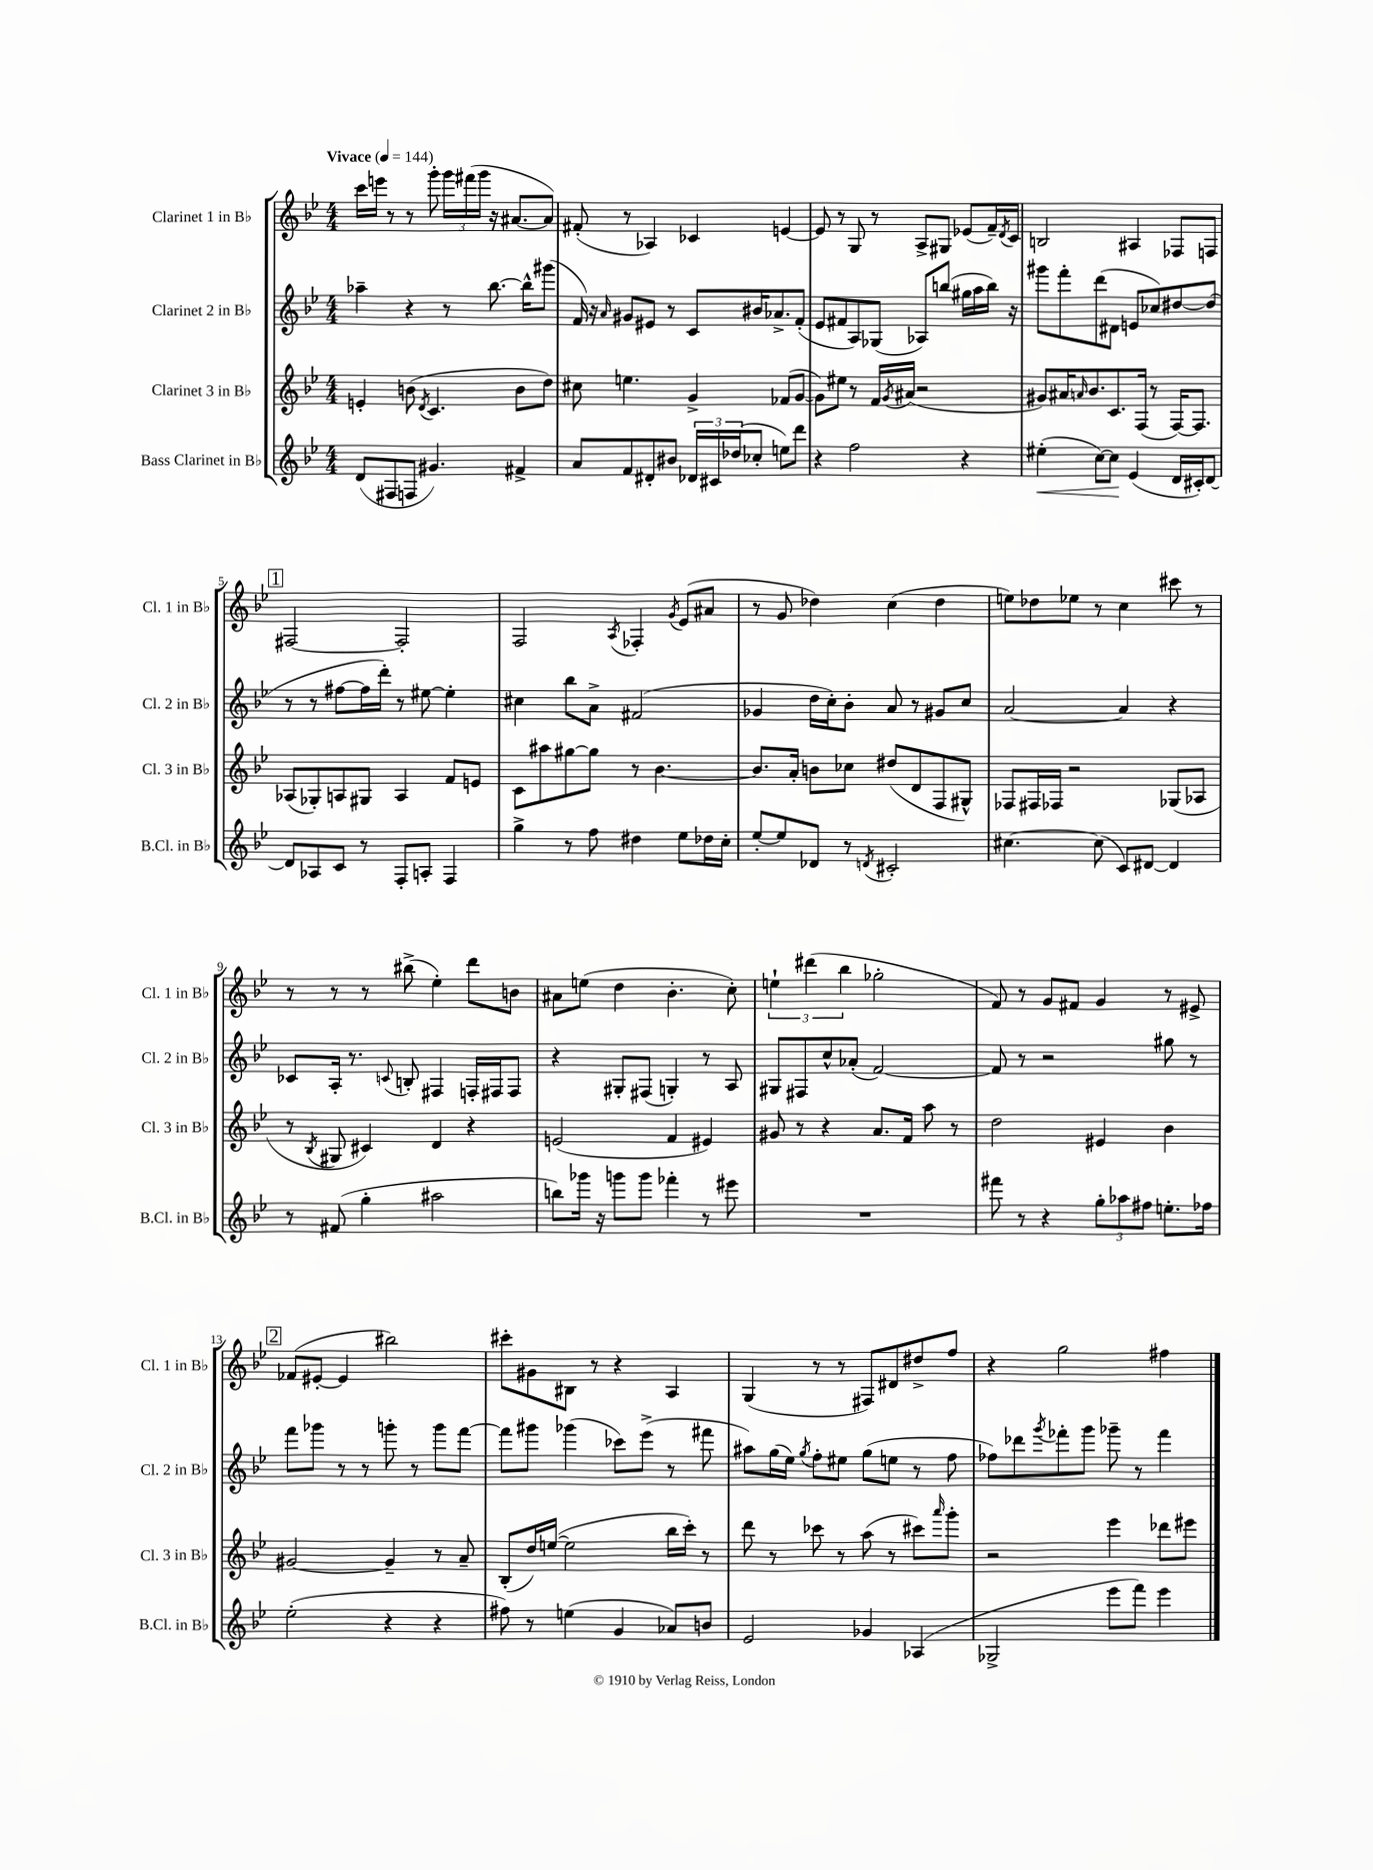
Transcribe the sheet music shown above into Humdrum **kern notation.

**kern	**kern	**kern	**kern
*staff4	*staff3	*staff2	*staff1
*clefG2	*clefG2	*clefG2	*clefG2
*k[b-e-]	*k[b-e-]	*k[b-e-]	*k[b-e-]
*M4/4	*M4/4	*M4/4	*M4/4
*MM144	*MM144	*MM144	*MM144
(8d	4e'	4aa-~	16ccc
.	.	.	16eee
8F#	.	.	8r
8F	(8b	4r	8r
.	8qd	.	.
4.g#)	4.c	.	8ggg'
.	.	8r	24ggg
.	.	.	(24fff#
.	.	.	24ggg
.	.	[8.bb-	16r
.	.	.	[8.a#
4f#^	8b	.	.
.	.	16bb-^^]	.
.	8dd)	(8ggg#	8a#])
=	=	=	=
8a	8cc#	16f)	(8f#'
.	.	16r	.
.	.	16qqa	.
8f	4.ee	8g#	8r
8d#'	.	8e#	4A-)
8b#	.	8r	.
24d-	4g^	8c	4c-
24c#	.	.	.
(24dd-	.	.	.
8cc-'	.	16b#	.
.	.	8.a-^	.
8ee)	(8f-	.	[4e
8ddd	[8g	(8f'	.
=	=	=	=
4r	8g])	8e-	8e]
.	8ee#	8f#	8r
2ff	8r	8A)	8G
.	16f	(8G-	8r
.	8qg	.	.
.	(16a#	.	.
.	2r	8A-)	8A^
.	.	(8bb	8G#
4r	.	16gg#	(8e-
.	.	16aa	.
.	.	16bb)	16f~)
.	.	.	8qd
.	.	16r	16c
=	=	=	=
(4ee#'	8g#)	8ggg#	2B
.	16a#	8fff'	.
.	16qqa	.	.
.	8.b-	.	.
[8cc)	.	(8ddd	.
8cc]	8.c	8d#	.
(4e-	.	8e	4A#
.	(16F	.	.
.	8r	8cc-)	.
16d	[16F)	[8dd#	8F-
16c#')	8.F]	.	.
[8d	.	(8dd#]	8F
=	=	=	=
8d]	(8A-	8r	[2F#
8A-	8G-')	8r	.
8c	8A	[8ff#	.
8r	8G#	16ff#]	.
.	.	16ddd')	.
8F'	4A	8r	2F#']
8A'	.	[8ee#	.
4F	8f	4ee#']	.
.	8e	.	.
=	=	=	=
4gg^	8c	4cc#	2F
.	8aa#	.	.
8r	[8gg#	8bb-	.
8ff	8gg#]	8a^	.
.	.	.	8qA
4dd#	8r	(2f#	4F-'
.	[4.b-	.	.
.	.	.	8qg
8ee-	.	.	(8e-
16dd-	.	.	8a#
16cc'	.	.	.
=	=	=	=
[8ee-'	8.b-]	4g-	8r
8ee-]	.	.	8g
.	16a'	.	.
8d-	8b	16dd	4dd-)
.	.	16cc')	.
8r	8cc-	8b-'	.
8qd	.	.	.
2c#'	(8dd#	8a	(4cc
.	8d	8r	.
.	8F	8g#	4dd-
.	8G#^^)	8cc	.
=	=	=	=
[4.cc#	8F-	[2a	8ee)
.	16F#	.	8dd-
.	16F-	.	.
.	2r	.	8ee-
(8cc#]	.	.	8r
8c)	.	4a]	4cc
[8d#	.	.	.
4d#]	(8G-	4r	8ccc#
.	8A-	.	8r
=	=	=	=
8r	8r	8c-	8r
.	8qB-	.	.
(8f#	8G#	16A'	8r
.	.	8.r	.
4gg'	4c#)	.	8r
.	.	8qqc	.
.	.	8B'	(8bb#^
2aa#	4d	4F#	4ee-')
.	4r	16F'	8ddd
.	.	16F#	.
.	.	8F#	8b
=	=	=	=
8bb)	(2e	4r	8a#
16ggg-	.	.	(8ee
16r	.	.	.
8ggg	.	8G#'	4dd
8ggg	.	(8F#	.
4fff-'	4f	4G')	4.b-'
8r	4e#)	8r	.
8eee#	.	8A	8cc')
=	=	=	=
1r	8g#	8G#	6ee`
.	8r	8F#	.
.	.	.	(6ddd#
.	4r	8cc^^	.
.	.	.	6bb-
.	.	(8a-'	.
.	8.a	[2f)	2gg-'
.	16f	.	.
.	8aa	.	.
.	8r	.	.
=	=	=	=
8fff#	2dd	8f]	8f)
8r	.	8r	8r
4r	.	2r	8g
.	.	.	8f#
12gg'	4e#	.	4g
12aa-	.	.	.
12ff#	.	.	.
8.ee'	4b-	8gg#	8r
.	.	8r	8e#^
16ff-	.	.	.
=	=	=	=
(2ee-'	[2g#	8fff	(8f-
.	.	8ggg-	[8e#'
.	.	8r	4e#]
.	.	8r	.
4r	4g#~]	8ggg'	2bb#)
.	.	8r	.
4r	8r	8ggg	.
.	8a~	[8fff	.
=	=	=	=
8ff#)	(8B-'	8fff]	8ccc#'
8r	16dd)	8ggg#	8g#
.	([16ee	.	.
(4ee	2ee]	(4ggg-	8B#
.	.	.	8r
4g	.	8ccc-)	4r
.	.	(8eee-^	.
8a-)	16bb-	8r	4A
.	16ccc')	.	.
8b	8r	8fff#	.
=	=	=	=
2e-	8ddd	8aa#)	(4G
.	8r	(16gg	.
.	.	16ee-)	.
.	.	8qgg	.
.	8ccc-	8ff'	8r
.	8r	8ee#	8r
4g-	(8aa	(8gg	8F#)
.	8r	8ee	8d#
(4A-	8ccc#)	8r	8dd#^
.	16qqaaa	.	.
.	8ggg'	8ff	8ff
=	=	=	=
2G-^	2r	8ff-)	4r
.	.	8ddd-	.
.	.	8qggg	.
.	.	8fff-'	2gg
.	.	8ggg	.
8eee-	4eee-	8ggg-~	.
8fff)	.	8r	.
4eee-	8ddd-	4fff-	4ff#
.	8eee#	.	.
==	==	==	==
*-	*-	*-	*-
